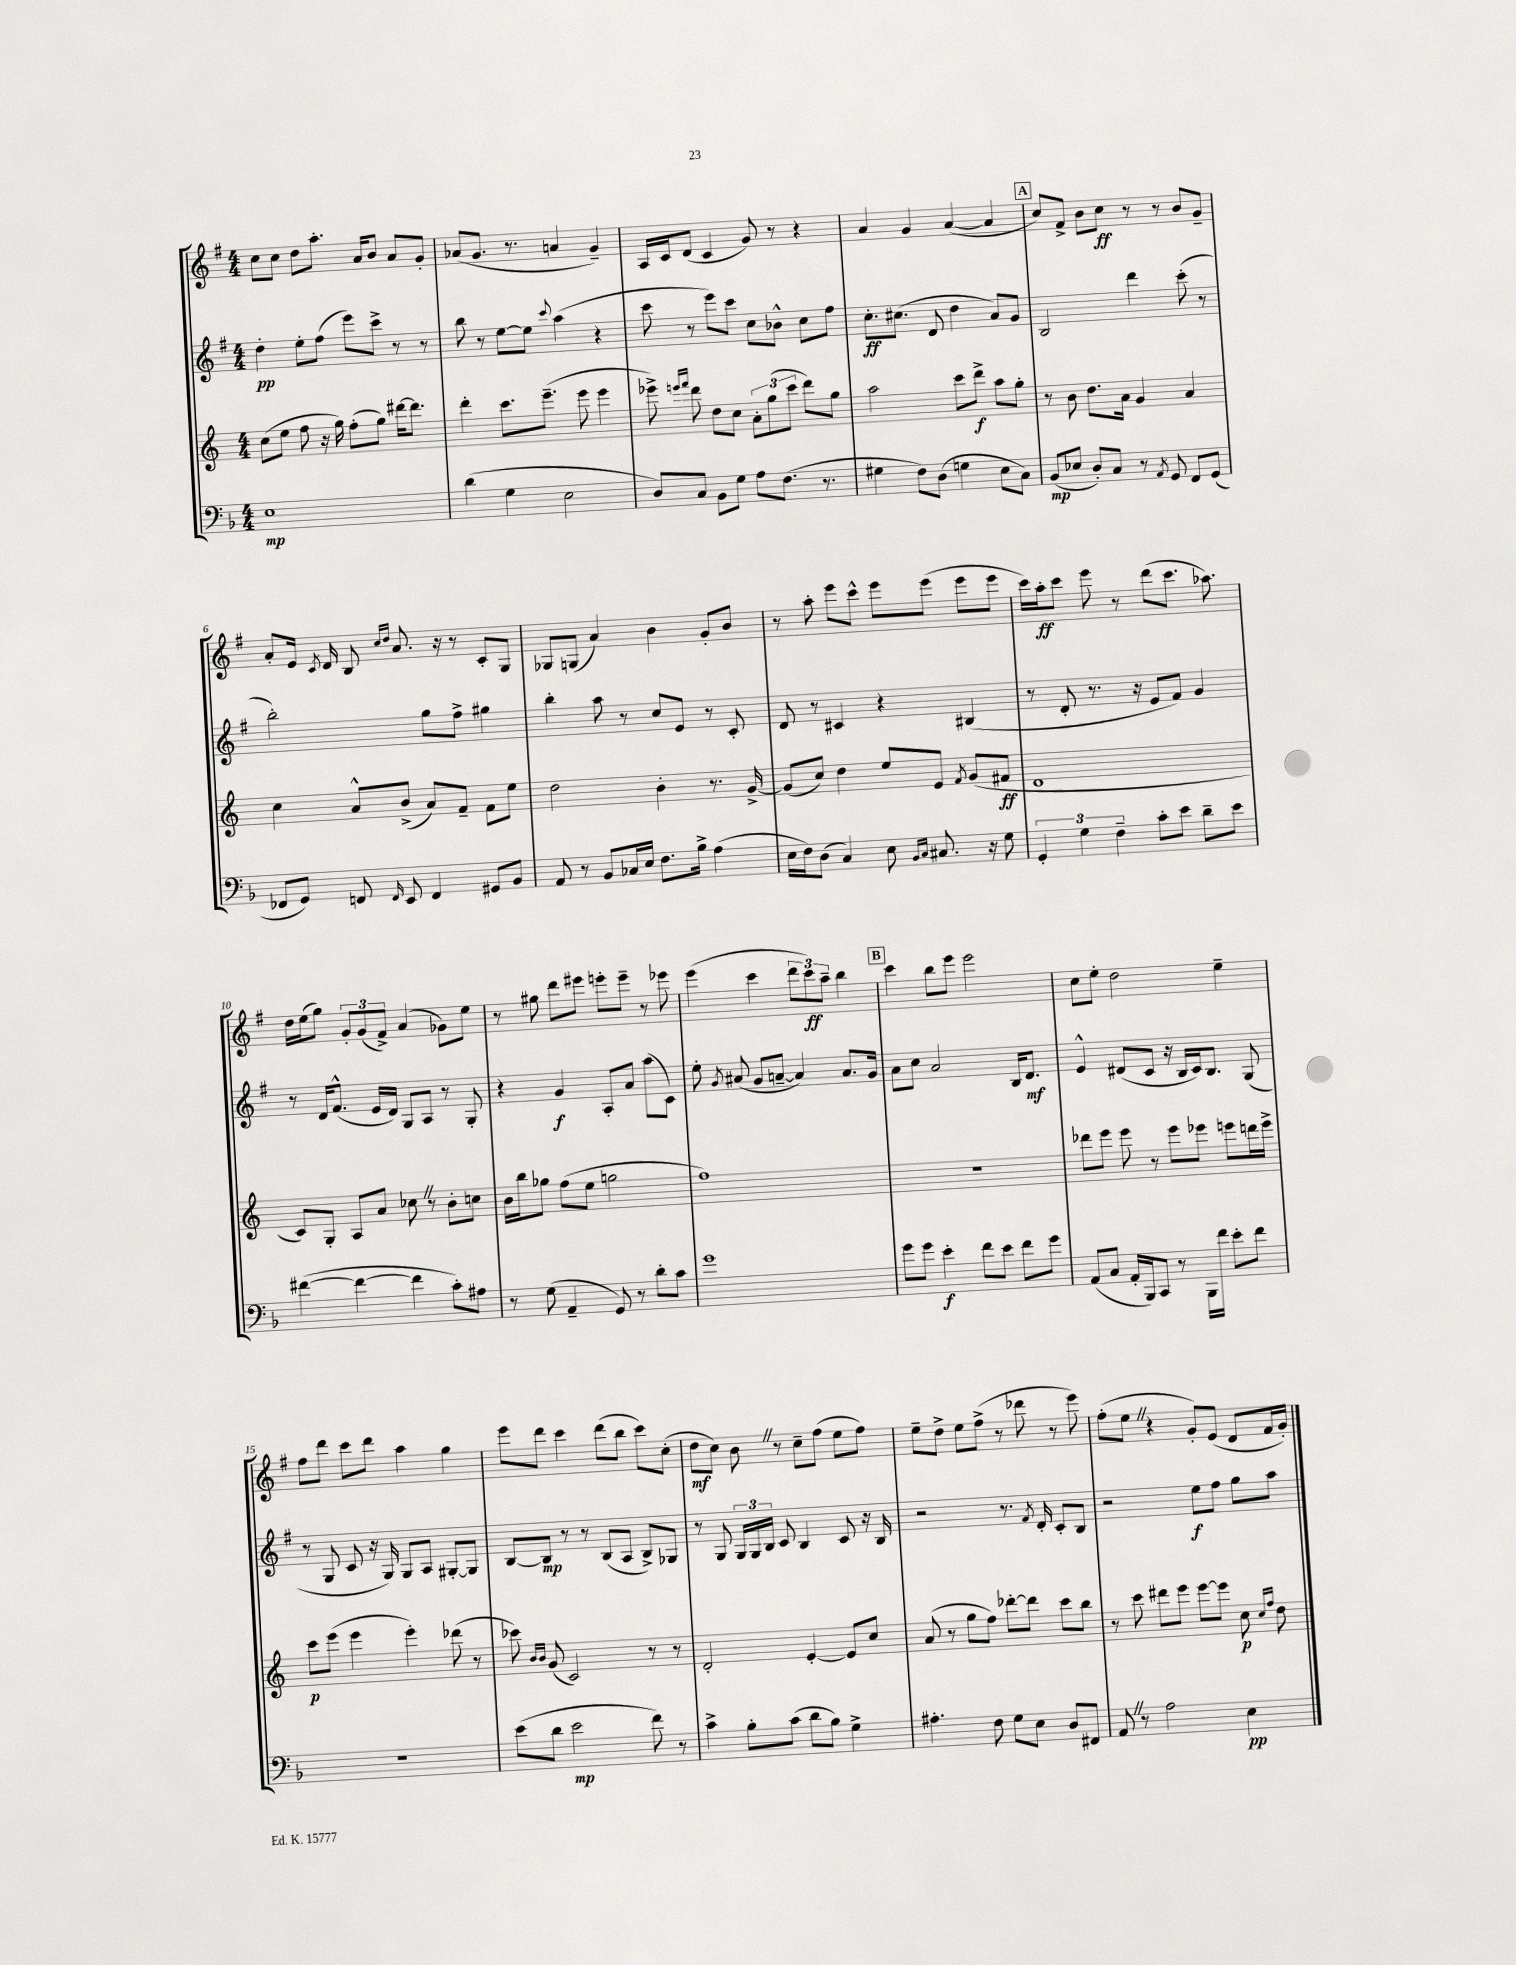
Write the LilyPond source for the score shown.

<<
\new StaffGroup <<
\new Staff = "s0" {
    \clef treble \key g \major \numericTimeSignature \time 4/4
    \autoBeamOff c''8[ c''8] d''8[ a''8.]-. a'16[ b'8] a'8[ g'8]-. |
    aes'8[( g'8.] r8. a'4 g'4--) |
    a16[ c'16 d'8]( c'4 g'8) r8 r4 |
    a'4 g'4 a'4~( a'4 |
    \mark \markup { \box "A" } c''8[) fis'8]-> b'8[ c''8]\ff r8 r8 b'8[ g'8]-- |
    a'8[-. e'16] \acciaccatura { c'8 } d'16 b8 \grace { c''16[ d''16] } a'8. r16 r8 c'8[-. g8] |
    ges8[ g8]( a'4) b'4 g'8[-. b'8] |
    r8 a''8-. e'''8[ c'''8]-^ e'''8[ e'''8]( e'''8[ e'''8] |
    c'''16[) a''16-.\ff c'''8] e'''8 r8 d'''8[( c'''8.] aes''8.) |
    d''16[ e''16( g''8]) \tuplet 3/2 { g'8[-. g'8( fis'8]->) } a'4( ges'8[) e''8] |
    r8 gis''8 d'''8[ eis'''8] e'''8[-. e'''8]-- r8 ees'''8 |
    e'''4( c'''4 \tuplet 3/2 { d'''8[ c'''8\ff) a''8]-- } b''4 |
    \mark \markup { \box "B" } c'''4 b''8[ e'''8] e'''2 |
    c''8[ e''8]-. d''2 e''4-- |
    fis''8[ d'''8] c'''8[ d'''8] a''4 g''4 |
    e'''8[ d'''8] c'''4 d'''8[( b''8] c'''8[) c''8]-.( |
    d''8[\mf c''8]) b'8 \once \override BreathingSign.text = \markup { \musicglyph "scripts.caesura.straight" } \breathe r8 c''8[-- fis''8]( e''8[ fis''8]) |
    e''8[-- d''8]-> e''8[ fis''8]->( r8 des'''8 r8 e'''8) |
    fis''8[-.( e''8] \once \override BreathingSign.text = \markup { \musicglyph "scripts.caesura.straight" } \breathe r4 g'8[-.) e'8]( d'8[ fis'16 g'16]-.) \bar "|." |
}
\new Staff = "s1" {
    \clef treble \key g \major \numericTimeSignature \time 4/4
    \autoBeamOff d''4-.\pp e''8[-. fis''8]( e'''8[) c'''8]-> r8 r8 |
    b''8 r8 e''8[~ e''8] \appoggiatura { c'''8 } a''4( r4 |
    c'''8 r8 e'''8[) c'''8] c''8[ bes'8]-^ c''8[ fis''8] |
    c''8.[-.\ff cis''8.]( d'8 d''4 a'8[) g'8] |
    \mark \markup { \box "A" } b2 d'''4 c'''8-.( r8 |
    b''2-.) g''8[ fis''8]-> gis''4 |
    b''4-. a''8 r8 c''8[ e'8] r8 c'8-. |
    d'8 r8 cis'4 r4 bis4( |
    r8 d'8-. r8. r16 e'8[ fis'8]) g'4 |
    r8 d'16[ fis'8.]-^( e'16[ d'16]) g8[ a8] r8 g8-. |
    r4 g'4\f a8[-. a'8] a''8[( c'8]) |
    e''8-. \acciaccatura { g'8 } ais'8( g'8[ a'8]~-- a'4) a'8.[ g'16] |
    \mark \markup { \box "B" } a'8[ c''8] a'2 b16[ d'8.]\mf |
    e'4-^ dis'8[( c'8] r16 b16[ c'16) b8.] g8( |
    r8 g8 c'8 r16 g16) g8[ a8] gis8[~-. gis8] |
    b8[~ b8]\mp r8 r8 b8[( a8] b8[->) ges8] |
    r8 g8 \tuplet 3/2 { g16[ g16 b16] } c'8 b4 c'8 r16 b16 |
    r2 r8. \acciaccatura { fis'8 } d'16-. c'8[-. b8] |
    r2 e''8[\f fis''8] g''8[ a''8] \bar "|." |
}
\new Staff = "s2" {
    \clef treble \key c \major \numericTimeSignature \time 4/4
    \autoBeamOff c''8[( e''8] f''8 r16 g''16) f''8[-.( g''8]) dis'''16[~ dis'''8.] |
    d'''4-. c'''8.[ e'''8.]--( e'''8 e'''4 |
    ees'''8->) \grace { e'''16[ f'''16] } d'''8 d''8[ c''8] \tuplet 3/2 { a'8[-. g''8( c'''8] } d'''8[) g''8] |
    a''2 c'''8[ d'''8]->\f a''8[ g''8]-. |
    \mark \markup { \box "A" } r8 b'8 d''8.[ a'16] g'4 a'4 |
    c''4 a'8[-^ b'8]->( a'8[) f'8]-- f'8[ e''8] |
    d''2 b'4-. r8. g'16~-> |
    g'8[( c''8]) d''4 e''8[ e'8] \acciaccatura { f'8 } g'8[( fis'8]\ff |
    d'1 |
    c'8[) g8]-. a8[ a'8] ces''8 \once \override BreathingSign.text = \markup { \musicglyph "scripts.caesura.straight" } \breathe r8 b'8[-. c''8] |
    b'16[ b''16 ges''8] f''8[( e''8] g''2 |
    f''1) |
    \mark \markup { \box "B" } r1 |
    des'''8[ e'''8] e'''8 r8 e'''8[ ees'''8] e'''8[ d'''16 e'''16]-> |
    c'''8[\p e'''8]( e'''4 e'''4-.) des'''8( r8 |
    ces'''8) \grace { b'16[ b'16] } g'8( c'2) r8 r8 |
    d'2-. e'4~-. e'8[ c''8] |
    a'8( r8 g''8[ f''8]) des'''8[~-. des'''8] c'''8[ b''8] |
    r8 c'''8 dis'''8[ e'''8] e'''8[~ e'''8] c''8\p \grace { c''16[ f''16] } d''8 \bar "|." |
}
\new Staff = "s3" {
    \clef bass \key f \major \numericTimeSignature \time 4/4
    \autoBeamOff e1\mp |
    d'4( g4 e2 |
    d8[) c8] bes,8[ g8] a8[ f8.]( r8. |
    gis4 f8[) d8]( g4 e8[ c8]) |
    \mark \markup { \box "A" } bes,8[\mp( ees8] d8[-.) c8] r8 \acciaccatura { a,8 } g,8 f,8[ g,8]( |
    fes,8[ g,8]) f,8 \grace { f,16 } e,8 f,4 gis,8[ bes,8] |
    a,8 r8 bes,8[ ces16 e16] f8.[ bes16]-> a4( |
    e16[ f16) d8]( c4) e8 \grace { bes,16[ c16] } cis8. r16 g8 |
    \tuplet 3/2 { g,4-. g4 f4-- } c'8[-. e'8] d'8[-- e'8] |
    fis'4~( fis'4~ fis'4 c'8[-.) ais8] |
    r8 g8( a,4-- g,8) r8 d'8[-. c'8] |
    g'1 |
    \mark \markup { \box "B" } g'8[ g'8] e'4-.\f f'8[ e'8] f'8[ g'8] |
    a,8[( c8] a,16[-. bes,,16) c,8] r8 bes,,16[ f'16] e'8[-. f'8] |
    r1 |
    e'8[( d'8] e'2\mp f'8) r8 |
    c'4-> bes8[-. c'8]( d'8[ bes8]) g4-> |
    ais4.-. f8 g8[ e8] d8[ fis,8] |
    a,8 \once \override BreathingSign.text = \markup { \musicglyph "scripts.caesura.straight" } \breathe r8 a2 e4\pp \bar "|." |
}
>>
>>
